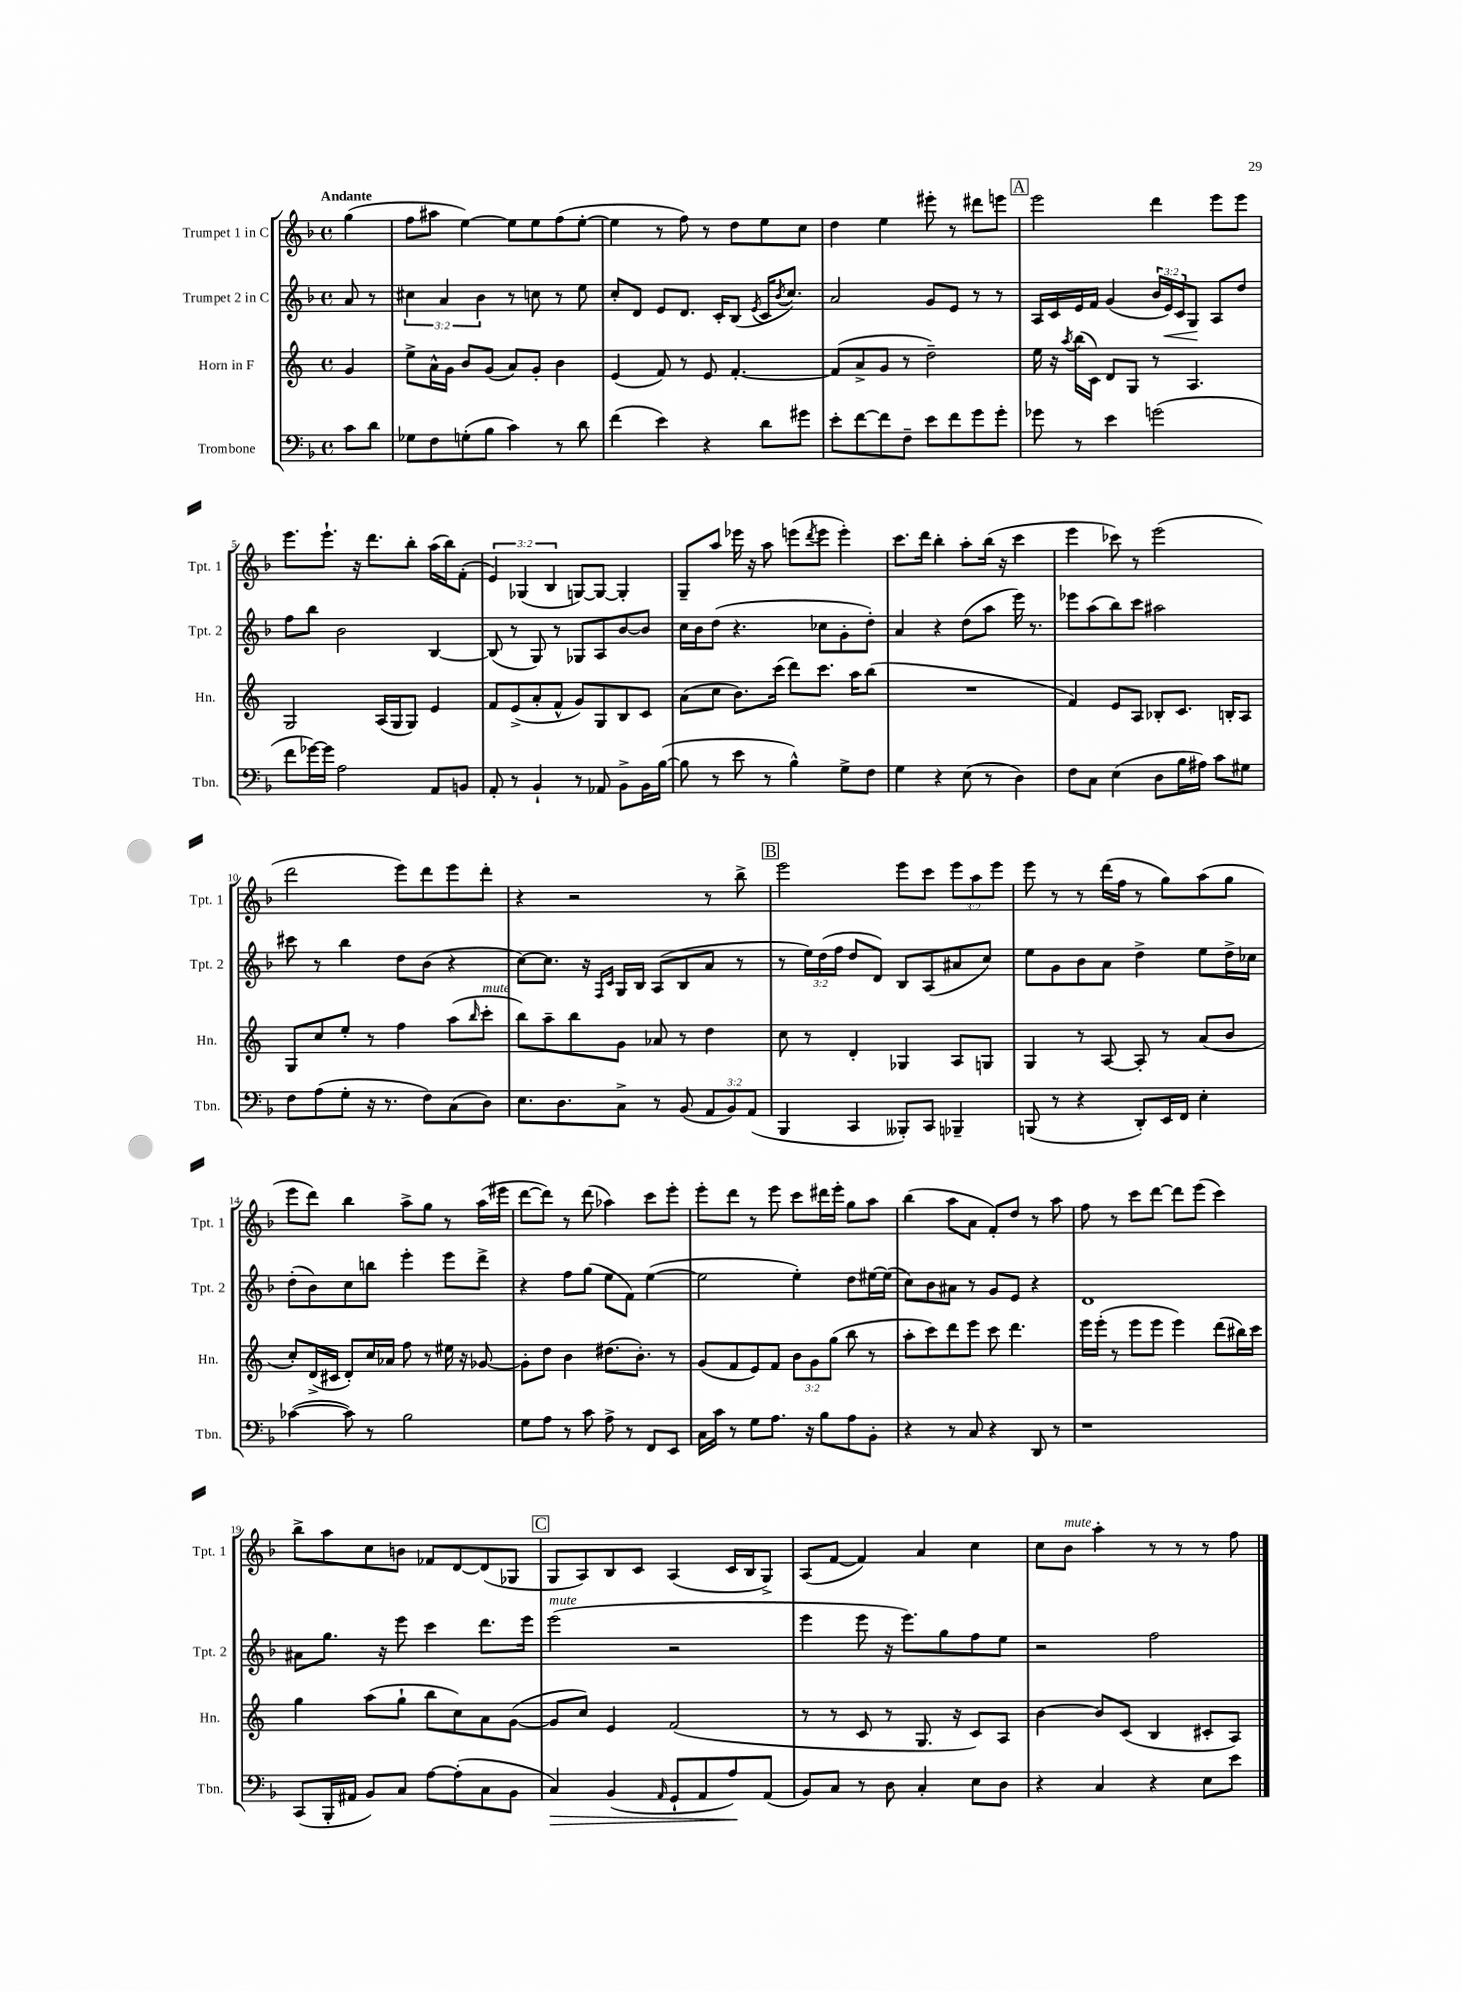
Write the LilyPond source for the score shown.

<<
\new StaffGroup <<
\new Staff = "s0" \with { instrumentName = "Trumpet 1 in C" shortInstrumentName = "Tpt. 1" } {
    \clef treble \key f \major \defaultTimeSignature \time 4/4 \override Staff.TupletNumber.text = #tuplet-number::calc-fraction-text \partial 4 \tempo "Andante"
    g''4( |
    f''8 ais''8 e''4~) e''8 e''8 f''8( e''8~-. |
    e''4 r8 f''8) r8 d''8 e''8 c''8 |
    d''4 e''4 eis'''8-. r8 dis'''8 e'''8 |
    \mark \markup { \box "A" } e'''2 d'''4 e'''8 e'''8 |
    e'''8. e'''8.-! r16 d'''8. bes''8-. a''16( bes''16) f'8-.( |
    \tuplet 3/2 { e'4) ges4( bes4 } g8~) g8~ g4-. |
    g8-- a''8 ees'''16 r16 a''8 e'''8( \acciaccatura { d'''8 } e'''8 e'''4-.) |
    c'''8. d'''16 bes''4-. a''8-. bes''16( r16 c'''4 |
    e'''4 ces'''8) r8 e'''2( |
    d'''2 e'''8) d'''8 e'''8 d'''8-. |
    r4 r2 r8 bes''8-> |
    \mark \markup { \box "B" } e'''2 e'''8 c'''8 \tuplet 3/2 { e'''8 a''8 e'''8 } |
    e'''8 r8 r8 d'''16( f''16 r8 g''8) a''8( g''8 |
    e'''8 d'''8) bes''4 a''8-> g''8 r8 a''16( eis'''16 |
    d'''8~ d'''8) r8 d'''8( aes''4) c'''8 e'''8-. |
    e'''8-. d'''8 r8 e'''8 c'''8 dis'''16 e'''16-. g''8 a''8 |
    bes''4( a''8 a'8 f'8-.) d''8 r8 a''8 |
    f''8 r8 c'''8 d'''8~ d'''8 e'''8( c'''4) |
    bes''8-> a''8 c''8 b'8 fes'8 d'8~ d'8( ges8 |
    \mark \markup { \box "C" } g8 a8) bes8 c'8 a4( c'16 bes16 g8->) |
    a8( f'8~ f'4) a'4 c''4 |
    c''8 bes'8^\markup { \italic "mute" } a''4-. r8 r8 r8 f''8 \bar "|." |
}
\new Staff = "s1" \with { instrumentName = "Trumpet 2 in C" shortInstrumentName = "Tpt. 2" } {
    \clef treble \key f \major \defaultTimeSignature \time 4/4 \override Staff.TupletNumber.text = #tuplet-number::calc-fraction-text \partial 4
    a'8 r8 |
    \tuplet 3/2 { cis''4 a'4 bes'4 } r8 c''8 r8 e''8 |
    c''8-. d'8 e'8 d'8. c'16-. bes8( \acciaccatura { e'8 } c'16 \acciaccatura { bes'8 } c''8.) |
    a'2 g'8 e'8 r8 r8 |
    \mark \markup { \box "A" } a16 c'16 e'16 f'16 g'4( \tuplet 3/2 { bes'16 e'16\<) c'16 } g8\! a8 d''8 |
    f''8 bes''8 bes'2 bes4~ |
    bes8( r8 g8) r8 ges8 a8 bes'8~ bes'8 |
    c''16 bes'16 d''8( r4. ces''8 g'8-. d''8-.) |
    a'4 r4 d''8( a''8 e'''16) r8. |
    ees'''8 a''8( bes''8) c'''8 ais''2 |
    cis'''8 r8 bes''4 d''8 bes'8( r4 |
    c''8~) c''8. r16 \grace { f16 c'16 } g16 bes16 a8( bes8 a'8 r8 |
    \mark \markup { \box "B" } r8 \tuplet 3/2 { e''16) d''16( f''16 } d''8 d'8) bes8 a8( ais'8 c''8) |
    e''8 g'8 bes'8 a'8 d''4-> e''8 d''16-> ces''16 |
    d''8-.( bes'8) c''8 b''8 e'''4-. e'''8 d'''8-> |
    r4 f''8 g''8( e''8 f'8) e''4~( |
    e''2 e''4-.) d''8 eis''16~ eis''16( |
    c''8) bes'8 ais'8 r8 g'8 e'8 r4 |
    d'1 |
    ais'8 g''8. r16 e'''8 c'''4 d'''8. e'''16 |
    \mark \markup { \box "C" } e'''2^\markup { \italic "mute" }( r2 |
    e'''4 e'''8 r16 e'''8.) g''8 f''8 e''8 |
    r2 f''2 \bar "|." |
}
\new Staff = "s2" \with { instrumentName = "Horn in F" shortInstrumentName = "Hn." } {
    \clef treble \key c \major \defaultTimeSignature \time 4/4 \override Staff.TupletNumber.text = #tuplet-number::calc-fraction-text \partial 4
    g'4 |
    e''8-> a'16-^ g'16 b'8 g'8( a'8) g'8-. b'4 |
    e'4( f'8) r8 e'8 f'4.~-. |
    f'8( a'8-> g'8 r8 d''2--) |
    \mark \markup { \box "A" } e''16 r16 \acciaccatura { a''8 } b''16( c'16) d'8 g8 r8 a4. |
    g2 a16( g16 g8) e'4 |
    f'8 e'8->( a'8-. f'8-^ g'8) g8 b8 c'8 |
    a'8( c''8 b'8.) c'''16( d'''8) c'''8. a''16 b''8( |
    R1 |
    f'4) e'8 a8 bes8-. c'8. b16-. a8 |
    g8 c''8 e''8-. r8 f''4 a''8( \grace { b''16 } c'''8-.^\markup { \italic "mute" } |
    b''8) a''8-- b''8 g'8 aes'8 r8 d''4 |
    \mark \markup { \box "B" } c''8 r8 d'4-. ges4 a8 g8 |
    g4 r8 a8~ a8-. r8 a'8( b'8 |
    c''8-.) d'16->( cis'16 d'8-.) c''16 aes'16 f''8 r8 eis''16 r16 ges'8~ |
    ges'8-. d''8 b'4 dis''8.( b'8.-.) r8 |
    g'8( f'8 e'8) f'8 \tuplet 3/2 { b'8 g'8 g''8( } b''8 r8 |
    a''8-. c'''8) d'''8 e'''8 c'''8 d'''4. |
    e'''16 e'''16-.( r8 e'''8 e'''8 e'''4) d'''8( bis''16) c'''16 |
    g''4 a''8( g''8-! b''8 c''8) a'8 g'8~( |
    \mark \markup { \box "C" } g'8 c''8) e'4 f'2( |
    r8 r8 c'8 r8 g8. r16 c'8) a8 |
    b'4~ b'8 c'8( b4 cis'8-. a8) \bar "|." |
}
\new Staff = "s3" \with { instrumentName = "Trombone" shortInstrumentName = "Tbn." } {
    \clef bass \key f \major \defaultTimeSignature \time 4/4 \override Staff.TupletNumber.text = #tuplet-number::calc-fraction-text \partial 4
    c'8 d'8 |
    ges8 f8 g8-.( bes8 c'4) r8 d'8 |
    f'4( e'4) r4 d'8 gis'8 |
    e'8-. f'8~ f'8 f8-- e'8 f'8 g'8 g'8-. |
    \mark \markup { \box "A" } ges'8 r8 e'4 g'2( |
    f'8 ges'16~) ges'16 a2 a,8 b,8 |
    a,8-. r8 bes,4-! r8 aes,8 bes,8-> bes,16 bes16~( |
    bes8 r8 e'8 r8 bes4-^) g8-> f8 |
    g4 r4 e8( r8 d4) |
    f8 c8 e4( d8 bes16 ais16) c'8 gis8 |
    f8 a8( g8-. r16 r8. f8) c8( d8) |
    e8. d8. c8-> r8 bes,8( \tuplet 3/2 { a,8 bes,8) a,8( } |
    \mark \markup { \box "B" } bes,,4 c,4 beses,,8-.) c,8 bes,,4-- |
    b,,8( r8 r4 d,8-.) e,16 f,16 e4-. |
    ces'4~( ces'8) r8 bes2 |
    g8 a8 r8 c'8 a8-> r8 f,8 e,8 |
    c16 c'16 r8 g8 a8. r16 bes8 a8 bes,8-. |
    r4 r8 c8 r4 d,8 r8 |
    r1 |
    c,8( bes,,16-. ais,16 bes,8) c8 a8~ a8-.( c8 bes,8 |
    \mark \markup { \box "C" } c4\>) bes,4( \grace { a,16 } g,8-! a,8 a8\!) a,8( |
    bes,8) c8 r8 d8 c4-. e8 d8 |
    r4 c4 r4 e8 e'8 \bar "|." |
}
>>
>>
